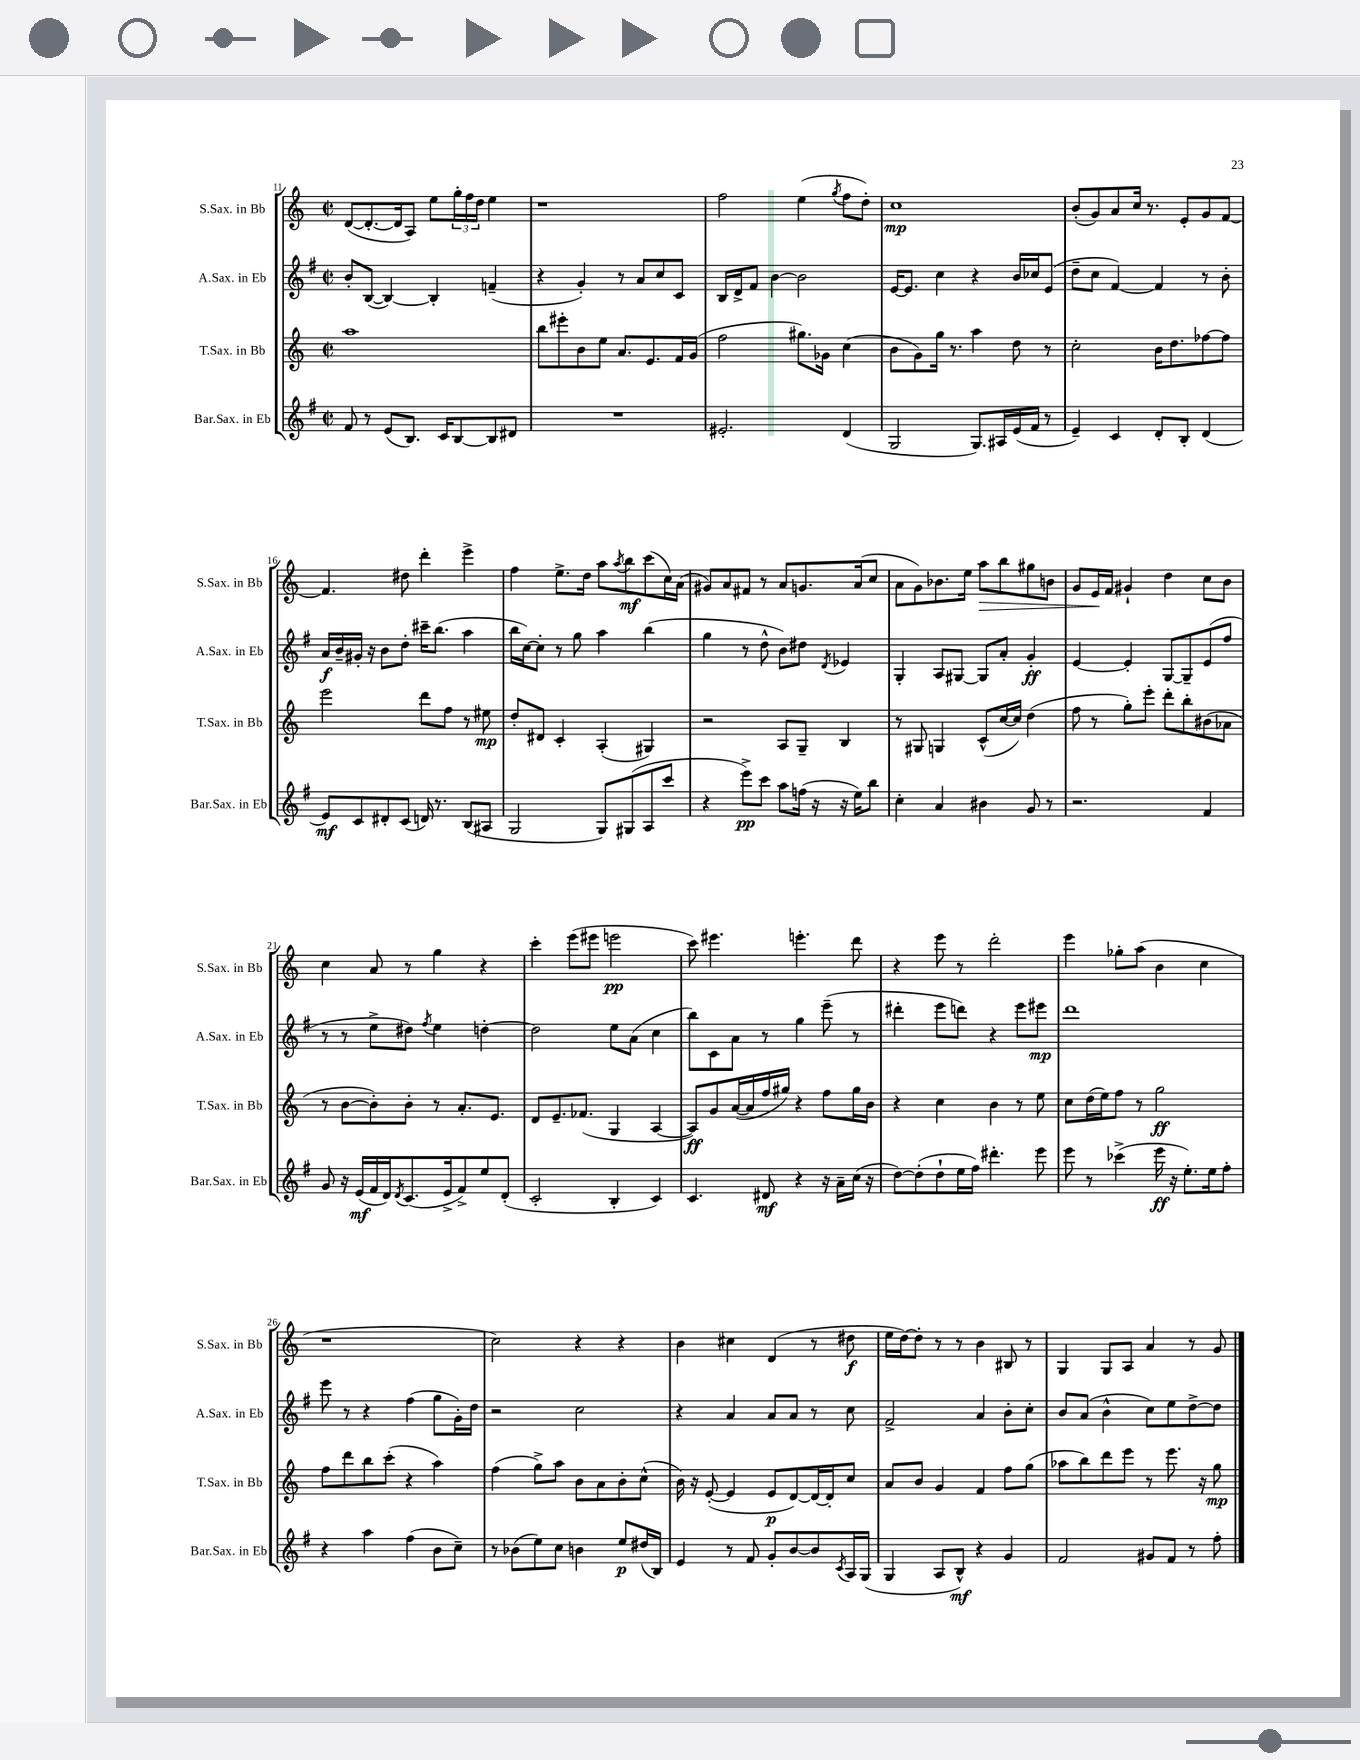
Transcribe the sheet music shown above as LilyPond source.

<<
\new StaffGroup <<
\new Staff = "s0" \with { instrumentName = "S.Sax. in Bb" shortInstrumentName = "S.Sax. in Bb" } {
    \clef treble \key c \major \defaultTimeSignature \time 2/2
    d'8~( d'8.~-. d'16 a8) e''8 \tuplet 3/2 { g''16-. f''16 d''16 } e''4 |
    r1 |
    f''2 e''4( \acciaccatura { g''8 } f''8 d''8-.) |
    c''1\mp |
    b'8-.( g'8) a'8 c''16 r8. e'8-. g'8 f'8~ |
    f'4. dis''8 d'''4-. e'''4-> |
    f''4 e''8.-> d''16 a''8 \acciaccatura { a''8 } b''8\mf c'''8( c''16) a'16( |
    gis'8) a'8 fis'8 r8 a'8 g'8. a'16( c''8 |
    a'8 g'8) bes'8. e''16 a''8\> b''8 gis''8 b'8 |
    g'8 e'16\! f'16 gis'4-! d''4 c''8 b'8 |
    c''4 a'8 r8 g''4 r4 |
    c'''4-. e'''8( eis'''8 e'''2\pp |
    c'''8) eis'''4. e'''4.-. d'''8 |
    r4 e'''8 r8 d'''2-. |
    e'''4 ges''8-. a''8( b'4 c''4 |
    r1 |
    c''2) r4 r4 |
    b'4 cis''4 d'4( r8 dis''8\f |
    e''16 d''16~) d''8-. r8 r8 b'4 bis8 r8 |
    g4 g8 a8 a'4 r8 g'8 \bar "|." |
}
\new Staff = "s1" \with { instrumentName = "A.Sax. in Eb" shortInstrumentName = "A.Sax. in Eb" } {
    \clef treble \key g \major \defaultTimeSignature \time 2/2
    b'8-. b8~( b4~) b4-. f'4--( |
    r4 g'4-.) r8 a'8 c''8 c'8 |
    b16 d'16-> fis'8 b'4~ b'2 |
    e'16~ e'8. c''4 r4 b'16 ces''16 e'8( |
    d''8-- c''8 fis'4~) fis'4 r8 b'8-. |
    a'16\f b'16-- gis'16-. r16 b'8 d''8-. cis'''16-- b''8.( a''4 |
    b''16 c''16~) c''8-. r8 g''8 a''4 b''4( |
    g''4 r8 d''8-^ b'8) dis''8 \acciaccatura { d'8 } ees'4 |
    g4-. a8 gis8~ gis8 a'8-. g'4-.\ff |
    e'4~ e'4-. g8~ g8-- e'8( fis''8 |
    r8 r8 e''8-> dis''8) \acciaccatura { fis''8 } e''4 d''4~-. |
    d''2 e''8 a'8( c''4 |
    b''8) c'8 a'8 r8 g''4 e'''8--( r8 |
    dis'''4-. e'''8 d'''8) r4 e'''8 eis'''8\mp |
    d'''1 |
    e'''8 r8 r4 fis''4( g''8 g'16-.) d''16 |
    r2 c''2 |
    r4 a'4 a'8 a'8 r8 c''8 |
    fis'2-> a'4 b'8-. c''8-. |
    b'8 a'8( b'4-^ c''8) e''8 d''8~-> d''8 \bar "|." |
}
\new Staff = "s2" \with { instrumentName = "T.Sax. in Bb" shortInstrumentName = "T.Sax. in Bb" } {
    \clef treble \key c \major \defaultTimeSignature \time 2/2
    a''1 |
    b''8 eis'''8-. b'8 e''8 a'8. e'8. f'16 g'16( |
    f''2 gis''8.) ges'16 c''4( |
    b'8 g'8) g''16 r8. a''4 d''8 r8 |
    c''2-. b'16 d''8. fes''8~ fes''8 |
    e'''2 d'''8 f''8 r8 eis''8\mp |
    d''8-. dis'8 c'4-. a4-.( gis4) |
    r2 a8 g8-- b4 |
    r8 gis8 g4 c'8-^( c''16~ c''16) d''4( |
    f''8 r8 g''8-.) e'''8-. d'''8-. b''8-. bis'8( aes'8 |
    r8 b'8~ b'8-.) b'8-. r8 a'8.-. e'8. |
    d'8 e'8.-- fes'8.( g4 a4~ |
    a8\ff) g'8 a'16~( a'16 f''16 gis''16) r4 f''8 gis''16 b'16 |
    r4 c''4 b'4 r8 e''8 |
    c''8 d''16( e''16) f''8 r8 g''2\ff |
    f''8 d'''8 b''8 c'''8-.( r4 a''4) |
    f''4( g''8->) a''8 b'8 a'8 b'8-. c''8-^( |
    b'16) r16 e'8~-.( e'4 e'8\p d'8~) d'16~ d'16-. c''8 |
    a'8 b'8 g'4 f'4 f''8 g''8( |
    aes''8 b''8) d'''8 e'''8 r8 e'''8. r16 g''8\mp \bar "|." |
}
\new Staff = "s3" \with { instrumentName = "Bar.Sax. in Eb" shortInstrumentName = "Bar.Sax. in Eb" } {
    \clef treble \key g \major \defaultTimeSignature \time 2/2
    fis'8 r8 e'8( b8.) c'16 b8~ b8 dis'8 |
    R1 |
    eis'2.-. d'4( |
    g2 g8.) ais16 e'16( fis'16 r8 |
    e'4--) c'4 d'8-. b8-. d'4( |
    e'8\mf) c'8 dis'8-. c'8( d'16) r8. b8( ais8 |
    g2 g8) gis8( a8 c'''8 |
    r4 e'''8->\pp) c'''8 a''8 f''16( r16 r16 e''16) b''8 |
    c''4-. a'4 bis'4 g'8 r8 |
    r2. fis'4 |
    g'8 r16 e'16\mf( fis'16 d'16) \acciaccatura { d'8 } c'8.( e'16-> fis'8->) e''8 d'8-.( |
    c'2-. b4-. c'4) |
    c'4. dis'8\mf r4 r16 a'16-- c''16( r16 |
    d''8~) d''8-.( d''8-! e''16 fis''16) dis'''4.-. e'''8 |
    e'''8 r8 ces'''4->( e'''16\ff r16 e''8.-.) e''16 fis''8-. |
    r4 a''4 fis''4( b'8 c''8--) |
    r8 bes'8( e''8) c''8 b'4 e''8\p dis''16( b16) |
    e'4 r8 fis'8 g'8-. b'8~ b'8 \acciaccatura { c'8 } a16 g16( |
    g4 a8 b8-^\mf) r4 g'4 |
    fis'2 gis'8 fis'8 r8 fis''8-. \bar "|." |
}
>>
>>
\layout { \context { \Score currentBarNumber = #11 } }
